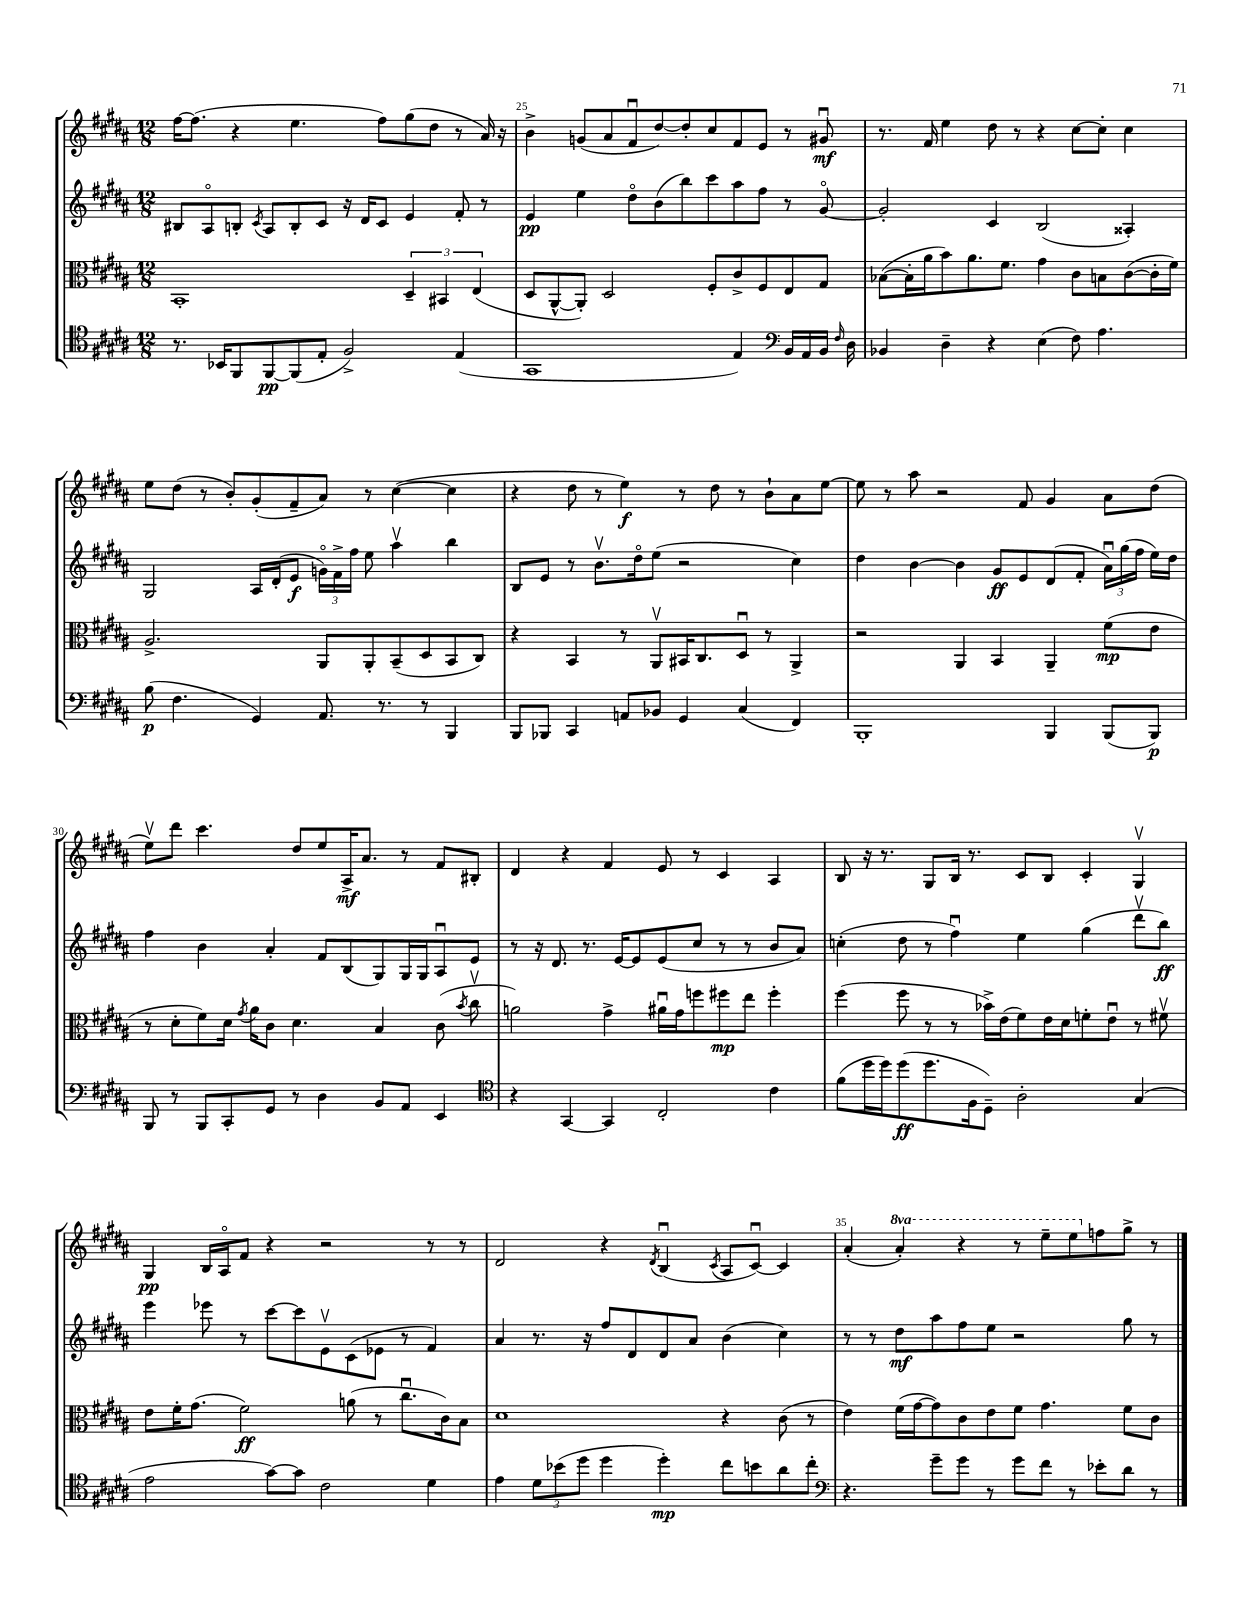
<<
\new StaffGroup <<
\new Staff = "s0" {
    \clef treble \key b \major \numericTimeSignature \time 12/8 \set Staff.ottavationMarkups = #ottavation-simple-ordinals
    \autoBeamOff fis''16[~ fis''8.]( r4 e''4. fis''8[) gis''8( dis''8] r8 ais'16) r16 |
    b'4-> g'8[( ais'8 fis'8\downbow dis''8~) dis''8-. cis''8 fis'8 e'8] r8 gis'8\downbow\mf |
    r8. fis'16 e''4 dis''8 r8 r4 cis''8[~ cis''8]-. cis''4 |
    e''8[ dis''8]( r8 b'8[-.) gis'8-.( fis'8-- ais'8]) r8 cis''4~( cis''4 |
    r4 dis''8 r8 e''4\f) r8 dis''8 r8 b'8[-! ais'8 e''8]~ |
    e''8 r8 ais''8 r2 fis'8 gis'4 ais'8[ dis''8]( |
    e''8[\upbow) dis'''8] cis'''4. dis''8[ e''8 ais16->\mf ais'8.] r8 fis'8[ bis8]-. |
    dis'4 r4 fis'4 e'8 r8 cis'4 ais4 |
    b8 r16 r8. gis8[ b16] r8. cis'8[ b8] cis'4-. gis4\upbow |
    gis4\pp b16[ ais16\flageolet fis'8] r4 r2 r8 r8 |
    dis'2 r4 \acciaccatura { dis'8 } b4\downbow( \acciaccatura { cis'8 } ais8[ cis'8]~\downbow) cis'4 |
    ais'4-.( \ottava #1 ais''4-.) r4 r8 e'''8[-- e'''8 \ottava #0 f''8 gis''8]-> r8 \bar "|." |
}
\new Staff = "s1" {
    \clef treble \key b \major \numericTimeSignature \time 12/8
    \autoBeamOff bis8[ ais8\flageolet b8]-. \acciaccatura { cis'8 } ais8[ b8-. cis'8] r16 dis'16[ cis'8] e'4 fis'8-. r8 |
    e'4\pp e''4 dis''8[\flageolet b'8( b''8) cis'''8 ais''8 fis''8] r8 gis'8~\flageolet |
    gis'2-. cis'4 b2( aisis4-.) |
    gis2 ais16[ dis'16-.( e'8]\f \tuplet 3/2 { g'16[\flageolet) fis'16-> fis''16] } e''8 ais''4\upbow b''4 |
    b8[ e'8] r8 b'8.[\upbow dis''16\flageolet e''8]( r2 cis''4) |
    dis''4 b'4~ b'4 gis'8[\ff e'8 dis'8( fis'8]-. \tuplet 3/2 { ais'16[\downbow) gis''16( fis''16] } e''16[) dis''16] |
    fis''4 b'4 ais'4-. fis'8[ b8( gis8) gis16 gis16 ais8\downbow e'8] |
    r8 r16 dis'8. r8. e'16[~ e'8 e'8( cis''8] r8 r8 b'8[ ais'8]) |
    c''4-.( dis''8 r8 fis''4\downbow) e''4 gis''4( dis'''8[\upbow b''8]\ff) |
    e'''4 ees'''8 r8 cis'''8[~ cis'''8 e'8\upbow cis'8( ees'8] r8 fis'4) |
    ais'4 r8. r16 fis''8[ dis'8 dis'8 ais'8] b'4( cis''4) |
    r8 r8 dis''8[\mf ais''8 fis''8 e''8] r2 gis''8 r8 \bar "|." |
}
\new Staff = "s2" {
    \clef alto \key b \major \numericTimeSignature \time 12/8
    \autoBeamOff b,1-. \tuplet 3/2 { dis4-- bis,4 e4( } |
    dis8[ ais,8~-^ ais,8]-.) dis2 fis8[-. cis'8-> fis8 e8 gis8] |
    bes8[~( bes16-. ais'16 b'8) ais'8. fis'8.] gis'4 cis'8[ b8 cis'8~( cis'16-. fis'16]) |
    ais2.-> ais,8[ ais,8-. b,8--( dis8 b,8 cis8]) |
    r4 b,4 r8 ais,8[\upbow bis,16 cis8. dis8]\downbow r8 ais,4-> |
    r2 ais,4 b,4 ais,4-- fis'8[\mp( e'8] |
    r8 dis'8[-. fis'8) dis'16] \acciaccatura { gis'8 } ais'16[ cis'8] dis'4. b4 cis'8( \acciaccatura { b'8 } cis''8\upbow |
    a'2) gis'4-> ais'16[\downbow gis'16 f''8 fis''8\mp e''8] fis''4-. |
    fis''4( fis''8 r8 r8 bes'16[->) e'16( fis'8) e'16 dis'16 f'8-. e'8]\downbow r8 fis'8\upbow |
    e'8[ fis'16-. gis'8.]( fis'2\ff) a'8( r8 cis''8.[\downbow cis'16) b8] |
    dis'1 r4 cis'8( r8 |
    e'4) fis'16[( gis'16~ gis'8) cis'8 e'8 fis'8] gis'4. fis'8[ cis'8] \bar "|." |
}
\new Staff = "s3" {
    \clef tenor \key b \major \numericTimeSignature \time 12/8
    \autoBeamOff r8. bes,16[ fis,8 fis,8~\pp fis,8( e8]-. fis2->) e4( |
    gis,1 e4) \clef bass b,16[ ais,16 b,16] \grace { fis16 } dis16 |
    bes,4 dis4-- r4 e4( fis8) ais4. |
    b8\p( fis4. gis,4) ais,8. r8. r8 b,,4 |
    b,,8[ bes,,8] cis,4 a,8[ bes,8] gis,4 cis4( fis,4) |
    b,,1-. b,,4 b,,8[( b,,8]\p) |
    b,,8 r8 b,,8[ cis,8-. gis,8] r8 dis4 b,8[ ais,8] e,4 |
    \clef tenor r4 gis,4~ gis,4 cis2-. cis'4 |
    fis'8[( dis''16 dis''16) dis''8\ff( dis''8. fis16 dis8]--) ais2-. gis4( |
    e'2 gis'8[~) gis'8] cis'2 dis'4 |
    e'4 \tuplet 3/2 { dis'8[ bes'8( dis''8] } dis''4 dis''4-.\mp) cis''8[ b'8 ais'8 cis''8]-. |
    \clef bass r4. gis'8[-- gis'8] r8 gis'8[ fis'8] r8 ees'8[-. dis'8] r8 \bar "|." |
}
>>
>>
\layout { \context { \Score currentBarNumber = #24 \override BarNumber.break-visibility = ##(#f #t #t) barNumberVisibility = #(every-nth-bar-number-visible 5) } }
